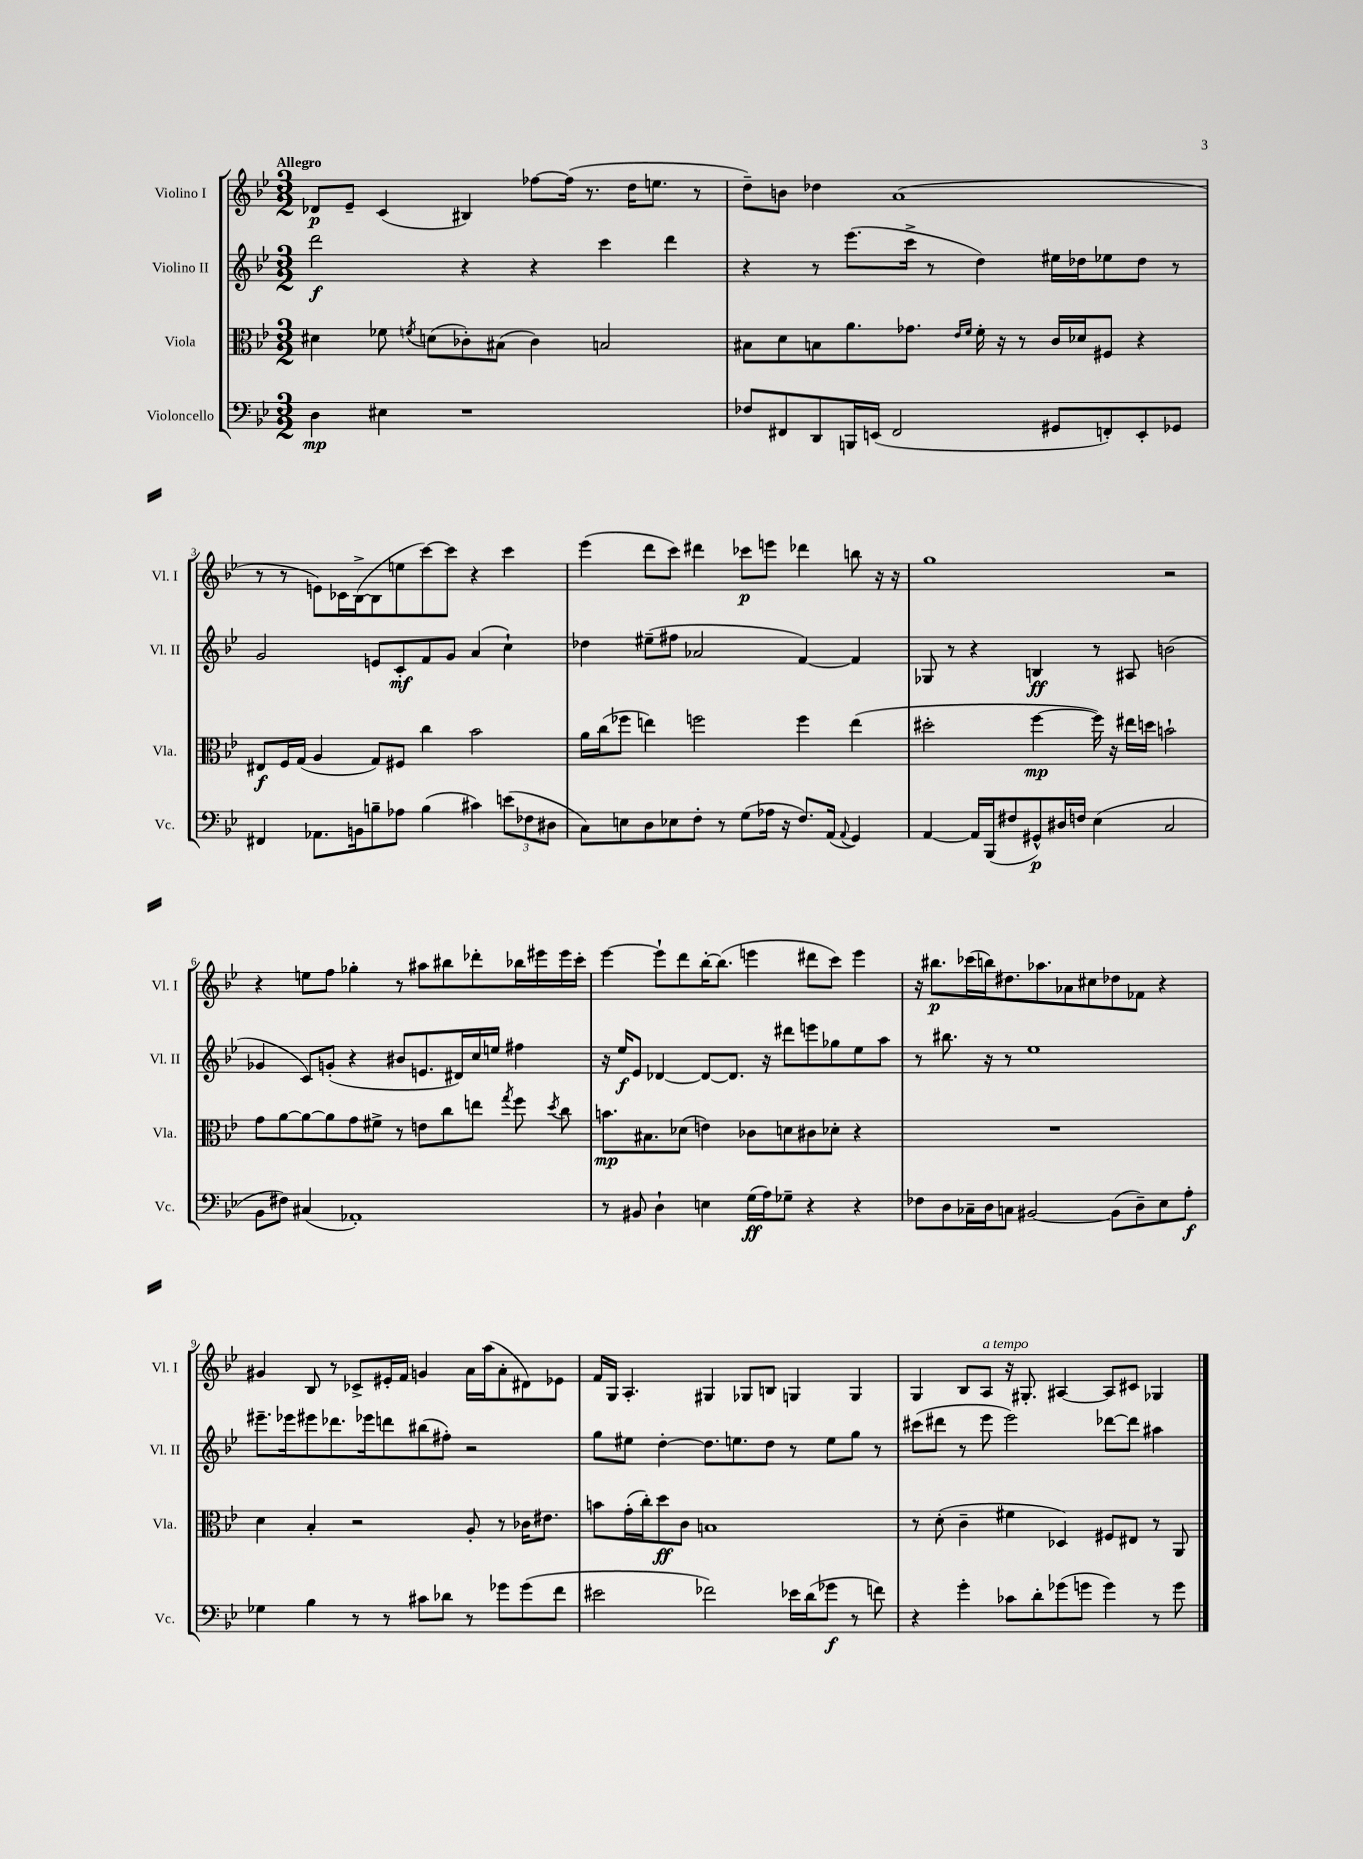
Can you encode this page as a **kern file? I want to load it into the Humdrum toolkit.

**kern	**dynam	**kern	**dynam	**kern	**dynam	**kern	**dynam
*part4	*part4	*part3	*part3	*part2	*part2	*part1	*part1
*staff4	*staff4	*staff3	*staff3	*staff2	*staff2	*staff1	*staff1
*I"Violoncello	*	*I"Viola	*	*I"Violino II	*	*I"Violino I	*
*I'Vc.	*	*I'Vla.	*	*I'Vl. II	*	*I'Vl. I	*
*clefF4	*	*clefC3	*	*clefG2	*	*clefG2	*
*k[b-e-]	*	*k[b-e-]	*	*k[b-e-]	*	*k[b-e-]	*
*M3/2	*	*M3/2	*	*M3/2	*	*M3/2	*
=1	=1	=1	=1	=1	=1	=1	=1
!	!	!	!	!	!	!LO:TX:a:B:t=Allegro	!
4D\	mp	4d#X\	.	2ddd\	f	8d-X/L	p
.	.	.	.	.	.	8e-~/J	.
4E#X\	.	8f-X\	.	.	.	(4c/	.
.	.	8qfn/	.	.	.	.	.
.	.	(8dn\L	.	.	.	.	.
1r	.	8c-X'\)	.	4r	.	4B#X/)	.
.	.	(8B#X\J	.	.	.	.	.
.	.	4c-\)	.	4r	.	[8ff-X\L	.
.	.	.	.	.	.	(16ff-\Jk]	.
.	.	.	.	.	.	8.r	.
.	.	2Bn/	.	4ccc\	.	.	.
.	.	.	.	.	.	16dd\KL	.
.	.	.	.	.	.	8.een\J	.
.	.	.	.	4ddd\	.	.	.
.	.	.	.	.	.	8r	.
=2	=2	=2	=2	=2	=2	=2	=2
8F-X/L	.	8B#X\L	.	4r	.	8dd~\L)	.
8FF#X/	.	8d\	.	.	.	8bn\J	.
8DD/	.	8Bn\	.	8r	.	4dd-X\	.
16BBBn/L	.	8.a\	.	(8.eee-\L	.	.	.
(16EEn/JJ	.	.	.	.	.	.	.
2FF#/	.	.	.	.	.	(1a	.
.	.	8.g-X\J	.	16ccc^\Jk	.	.	.
.	.	.	.	8r	.	.	.
.	.	16qqe-/LL	.	.	.	.	.
.	.	16qqf/JJ	.	.	.	.	.
.	.	16f'\	.	4dd\)	.	.	.
.	.	16r	.	.	.	.	.
.	.	8r	.	.	.	.	.
8GG#X/L	.	16c/LL	.	16ee#X\LL	.	.	.
.	.	16d-X/J	.	16dd-X\J	.	.	.
8FFn'/)	.	8F#X/J	.	8ee-X\	.	.	.
8EE'/	.	4r	.	8dd-\J	.	.	.
8GG-X/J	.	.	.	8r	.	.	.
!!LO:LB:g=z
=3	=3	=3	=3	=3	=3	=3	=3
4FF#X/	.	8E#X/L	f	2g/	.	8r	.
.	.	16F/L	.	.	.	8r	.
.	.	(16G/JJ	.	.	.	.	.
8.AA-X\L	.	4A/	.	.	.	8en\L)	.
.	.	.	.	.	.	16c-X\L	.
16BBn\k	.	.	.	.	.	([16B-^\J	.
8Bn~\	.	8G/L)	.	8en/L	.	8B-\]	.
8A-X\J	.	8F#X/J	.	8c'/	mf	8een\	.
(4B\	.	4cc\	.	8f/	.	[8ccc\)	.
.	.	.	.	8g/J	.	8ccc\J]	.
4c#X\)	.	2b-\	.	(4a/	.	4r	.
(12en\L	.	.	.	4cc`\)	.	4ccc\	.
12F-X\	.	.	.	.	.	.	.
12D#X\J	.	.	.	.	.	.	.
=4	=4	=4	=4	=4	=4	=4	=4
8C\L)	.	16a\LL	.	4dd-X\	.	(4eee-\	.
.	.	(16cc\J	.	.	.	.	.
8En\	.	8ff-X\J	.	.	.	.	.
8D\	.	4een\)	.	(8ee#X~\L	.	8ddd\L	.
8E-X\	.	.	.	8ff#X\J	.	8ccc\J)	.
8F'\J	.	2ffn\	.	2a-X/	.	4ddd#X\	.
8r	.	.	.	.	.	.	.
(8G\L	.	.	.	.	.	8ccc-X\L	p
16A-X\Jk	.	.	.	.	.	8eeen\J	.
16r	.	.	.	.	.	.	.
8.F/L)	.	4ff\	.	[4f/)	.	4ddd-X\	.
(16AA/Jk	.	.	.	.	.	.	.
8qqAA/	.	.	.	.	.	.	.
4GG/)	.	(4ee\	.	4f/]	.	8bbn\	.
.	.	.	.	.	.	16r	.
.	.	.	.	.	.	16r	.
=5	=5	=5	=5	=5	=5	=5	=5
[4AA/	.	2dd#X'\	.	8G-X/	.	1gg	.
.	.	.	.	8r	.	.	.
16AA/LL]	.	.	.	4r	.	.	.
(16BBB-/J	.	.	.	.	.	.	.
8F#X/	.	.	.	.	.	.	.
8GG#X^^/)	p	[4ff\	mp	4Bn/	ff	.	.
16D#X/L	.	.	.	.	.	.	.
16Fn/JJ	.	.	.	.	.	.	.
(4E-\	.	16ff\])	.	8r	.	.	.
.	.	16r	.	.	.	.	.
.	.	16ee#X\LL	.	8A#X/	.	.	.
.	.	16ddn\JJ	.	.	.	.	.
2C/	.	2bn`\	.	(2bn\	.	2r	.
!!LO:LB:g=z
=6	=6	=6	=6	=6	=6	=6	=6
8BB-\L	.	8g\L	.	4g-X/	.	4r	.
8F#X\J)	.	[8a\	.	.	.	.	.
(4C#X/	.	8a\_	.	8c/L)	.	8een\L	.
.	.	8a\]	.	(8gn'/J	.	8ff\J	.
1AA-X')	.	8g\	.	4r	.	4gg-X'\	.
.	.	8f#X^\J	.	.	.	.	.
.	.	8r	.	8b#X/L	.	8r	.
.	.	8en\L	.	8.en/	.	8aa#X\L	.
.	.	8cc\	.	.	.	8bb#X\	.
.	.	.	.	16d#X/L)	.	.	.
.	.	8een\J	.	16cc/	.	8ddd-X'\	.
.	.	.	.	16een/JJ	.	.	.
.	.	8qgg/	.	.	.	.	.
.	.	8ff\	.	4ff#X\	.	16bb-X\L	.
.	.	.	.	.	.	16eee#X\	.
.	.	8qdd/	.	.	.	.	.
.	.	8cc\	.	.	.	16eee#\	.
.	.	.	.	.	.	16ccc'\JJ	.
=7	=7	=7	=7	=7	=7	=7	=7
8r	.	8.bn\L	mp	16r	.	[4eee-\	.
.	.	.	.	16ee-/KL	f	.	.
8BB#X/	.	.	.	8e-/J	.	.	.
.	.	8.B#X\	.	.	.	.	.
4D`\	.	.	.	[4d-X/	.	8eee-`\L]	.
.	.	(8d-X\J	.	.	.	8ddd\	.
4En\	.	4en\)	.	8d-/L_	.	[16bb-'\K	.
.	.	.	.	.	.	(8.bb-\J]	.
.	.	.	.	8.d-/J]	.	.	.
(16G\LL	ff	8c-X\L	.	.	.	4eeen\	.
16A\J)	.	.	.	16r	.	.	.
8G-X~\J	.	8dn\	.	8ddd#X\L	.	.	.
4r	.	8c#X\	.	8eeen\	.	8ddd#X\L	.
.	.	8d-X'\J	.	8gg-X\	.	8ccc\J)	.
4r	.	4r	.	8ee-\	.	4eee\	.
.	.	.	.	8aa\J	.	.	.
=8	=8	=8	=8	=8	=8	=8	=8
8F-X\L	.	1.r	.	8r	.	16r	.
.	.	.	.	.	.	8.bb#X\L	p
8D\	.	.	.	8.bb#X\	.	.	.
16C-X~\L	.	.	.	.	.	(16ccc-X\L	.
16D\J	.	.	.	16r	.	16bbn\J)	.
8Cn\J	.	.	.	8r	.	8.dd#X\	.
[2BB#X/	.	.	.	1ee-	.	.	.
.	.	.	.	.	.	8.aa-X\	.
.	.	.	.	.	.	8a-X\	.
.	.	.	.	.	.	8cc#X\	.
(8BB#\L]	.	.	.	.	.	8dd-X\	.
8D~\)	.	.	.	.	.	8f-X\J	.
8E-\	.	.	.	.	.	4r	.
8A'\J	f	.	.	.	.	.	.
!!LO:LB:g=z
=9	=9	=9	=9	=9	=9	=9	=9
4G-X\	.	4d\	.	8.eee#X~\L	.	4g#X/	.
.	.	.	.	16eee-X\k	.	.	.
4B-\	.	4B-'/	.	8eee#X\	.	8B-/	.
.	.	.	.	8.ddd-X\	.	8r	.
8r	.	2r	.	.	.	8c-X^/L	.
.	.	.	.	16eee-X\k	.	.	.
8r	.	.	.	8dddn\	.	16e#X'/L	.
.	.	.	.	.	.	16f/JJ	.
8c#X\L	.	.	.	(8bb#X\	.	4gn/	.
8d-X\J	.	.	.	8ff#X'\J)	.	.	.
8r	.	8A'/	.	2r	.	16a\LL	.
.	.	.	.	.	.	(16aa\J	.
8g-X\L	.	8r	.	.	.	8a'\	.
(8g-\	.	16c-X\KL	.	.	.	8d#X\)	.
.	.	8.e#X\J	.	.	.	.	.
8f\J	.	.	.	.	.	8e-X\J	.
=10	=10	=10	=10	=10	=10	=10	=10
2e#X\	.	8bn\L	.	8gg\L	.	16f/LL	.
.	.	.	.	.	.	16G/JJ	.
.	.	(16g'\L	.	8ee#X\J	.	4.A'/	.
.	.	16cc'\J)	.	.	.	.	.
.	.	8dd\	ff	[4dd'\	.	.	.
.	.	8c\J	.	.	.	.	.
2f-X\)	.	1Bn	.	8.dd\L]	.	4G#X/	.
.	.	.	.	8.een\	.	.	.
.	.	.	.	.	.	8G-X/L	.
.	.	.	.	8dd\J	.	8Bn/J	.
16e-X\LL	.	.	.	8r	.	4Gn/	.
(16d\J	.	.	.	.	.	.	.
8g-X\J	f	.	.	8ee\L	.	.	.
8r	.	.	.	8gg\J	.	4G/	.
8fn\)	.	.	.	8r	.	.	.
=11	=11	=11	=11	=11	=11	=11	=11
4r	.	8r	.	(8ccc#X\L	.	4G/	.
.	.	(8d'\	.	8ddd#X\J	.	.	.
4g'\	.	4c~\	.	8r	.	8B-/L	.
!	!	!	!	!	!	!LO:TX:a:i:t=a tempo	!
.	.	.	.	8eee-\	.	8A/J	.
8c-X\L	.	4f#X\	.	2eee-\)	.	16r	.
.	.	.	.	.	.	8.G#X'/	.
8d'\	.	.	.	.	.	.	.
(8g-X\	.	4D-X/)	.	.	.	[4A#X/	.
8gn\J	.	.	.	.	.	.	.
4g\)	.	8F#X/L	.	[8ddd-X\L	.	8A#/L]	.
.	.	8E#X/J	.	8ddd-\J]	.	8c#X/J	.
8r	.	8r	.	4aa#X\	.	4G-X/	.
8g\	.	8AA/	.	.	.	.	.
==	==	==	==	==	==	==	==
*-	*-	*-	*-	*-	*-	*-	*-
